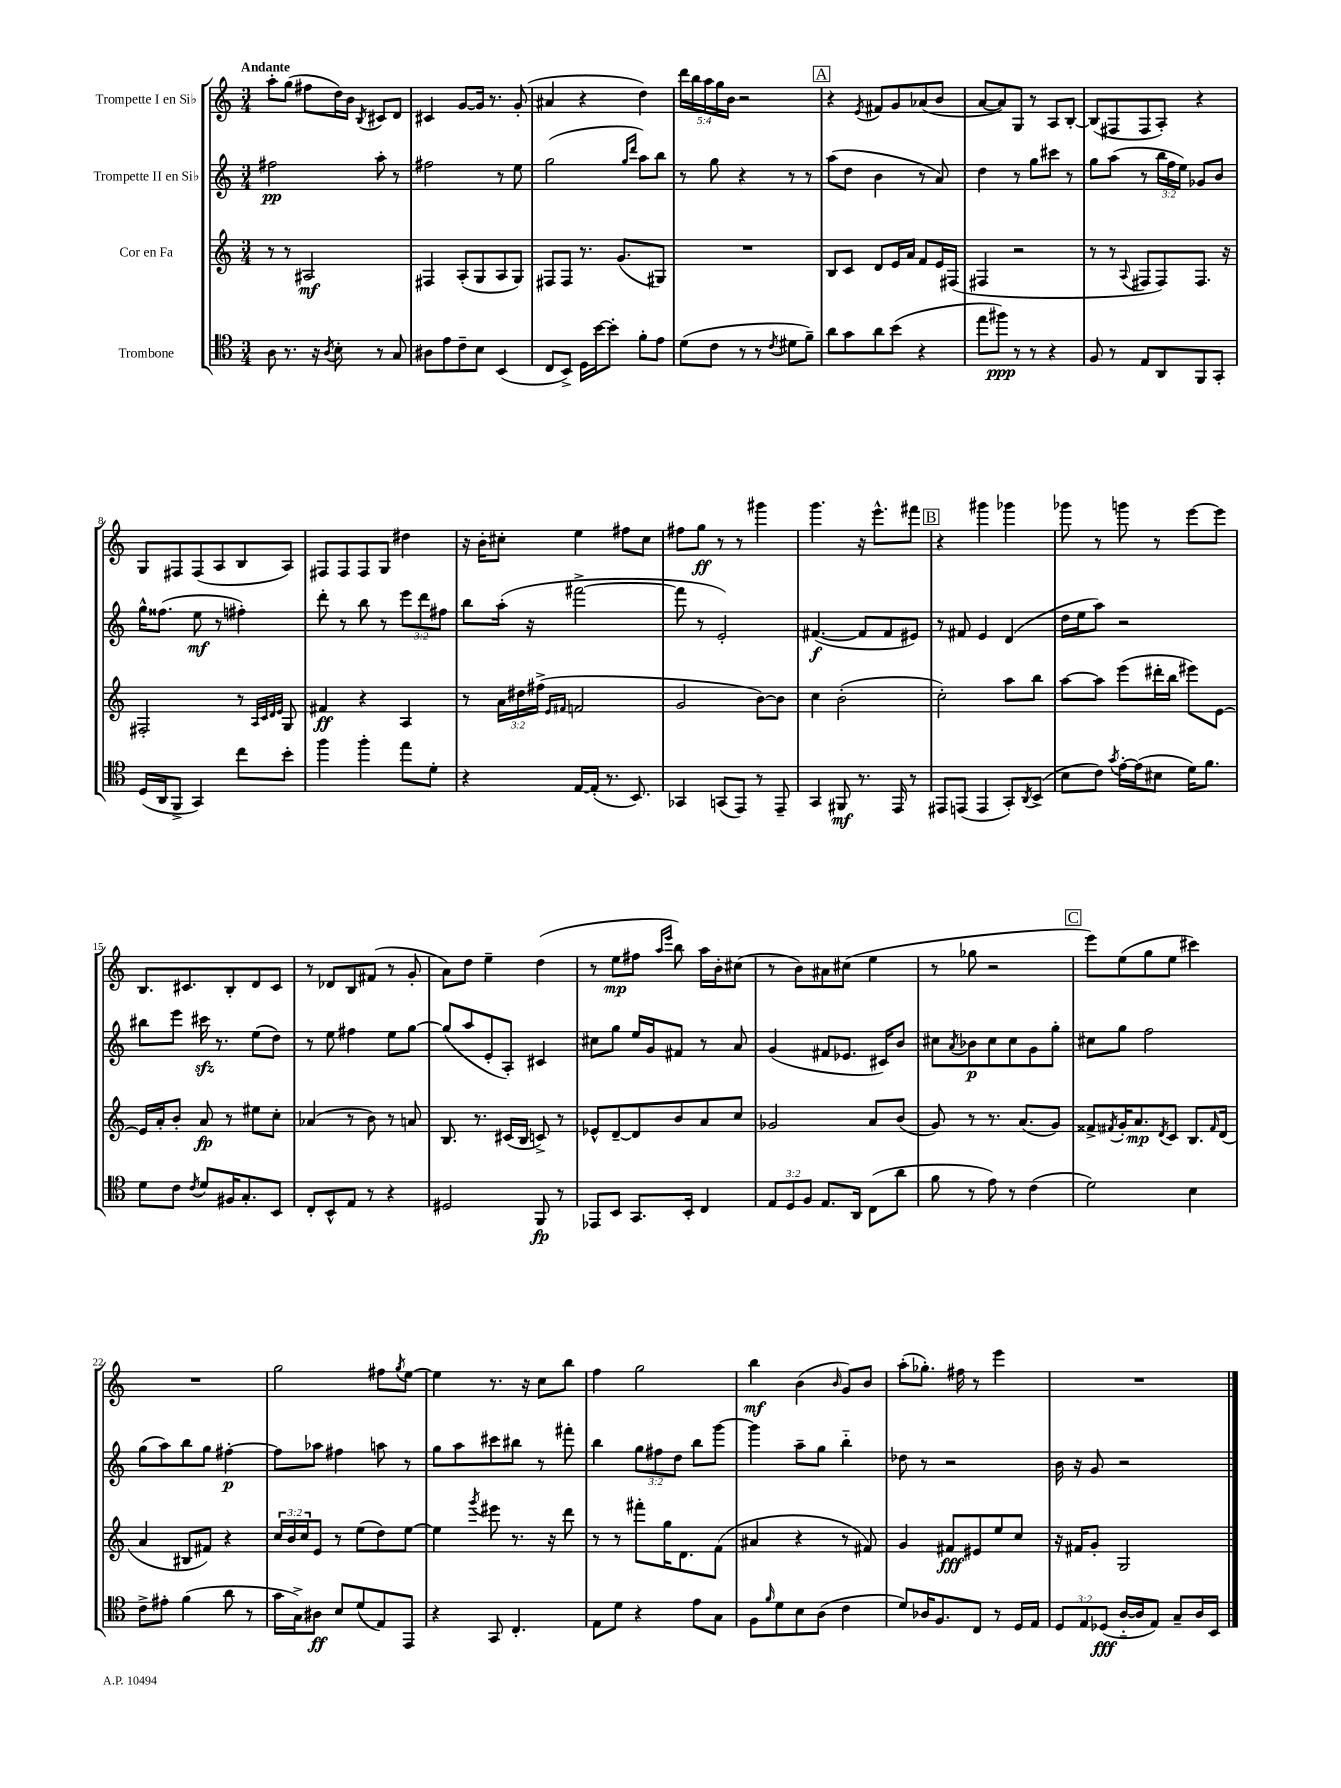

**kern	**kern	**kern	**kern
*staff4	*staff3	*staff2	*staff1
*clefC4	*clefG2	*clefG2	*clefG2
*k[]	*k[]	*k[]	*k[]
*M3/4	*M3/4	*M3/4	*M3/4
8A	8r	2ff#	8aa'
8.r	8r	.	(8gg
.	2A#	.	8ff#
16r	.	.	.
8qA	.	.	.
8B'	.	.	16dd)
.	.	.	16b
.	.	.	8qB
8r	.	8aa'	8c#
8G	.	8r	8d
=	=	=	=
8A#	4F#	2ff#	4c#
8e	.	.	.
8c~	(8A'	.	[8g
8B	8G	.	16g]
.	.	.	8.r
(4BB	8A	8r	.
.	8G)	8ee	(8g'
=	=	=	=
8C	8F#	(2gg	4a#
8BB^)	8F#	.	.
16D	8.r	.	4r
[16b	.	.	.
8b']	.	.	.
.	(8.g	.	.
.	.	16qqgg	.
.	.	16qqddd	.
8f'	.	8aa)	4dd)
8e	8G#)	8bb	.
=	=	=	=
(8d	2.r	8r	20ddd
.	.	.	20bb
.	.	.	20aa
8c	.	8gg	.
.	.	.	20gg
.	.	.	20b
8r	.	4r	2r
8r	.	.	.
8qc	.	.	.
8d#	.	8r	.
8f~)	.	8r	.
=	=	=	=
8a	8B	(8aa	4r
8g	8c	8dd	.
.	.	.	8qe
8a	8d	4b	8f#
(8b	16e	.	8g
.	16a	.	.
4r	8f	8r	(8a-
.	16e	8a)	8b
.	(16F#	.	.
=	=	=	=
8ee	4F#	4dd	[8a
8ff#)	.	.	8a])
8r	2r	8r	8G
8r	.	8gg	8r
4r	.	8ccc#	8A
.	.	8r	[8B'
=	=	=	=
8F	8r	8gg	(8B]
8r	8r	(8aa	8F#
.	8qqA	.	.
8E	8F#	8r	8F#
8AA	8F#)	24bb	8A')
.	.	24ff	.
.	.	24ee)	.
8FF	8.F#	8g-	4r
8GG'	.	8b	.
.	16r	.	.
=	=	=	=
(16D	2F#'	16gg^^	8G
16AA	.	(8.ff##	.
8FF^	.	.	8F#
4GG)	.	8ee	(8F#
.	.	8r	8A
8cc	8r	4ff#')	8B
.	32qqA	.	.
.	32qqc	.	.
.	32qqd	.	.
.	32qqe	.	.
8b'	8G	.	8A)
=	=	=	=
4ff	4f#	8ddd'	8F#
.	.	8r	8F#
4ff'	4r	8bb	8F#
.	.	8r	8G
8ee	4A	12eee	4dd#
.	.	12ddd	.
8d'	.	.	.
.	.	12ff#	.
=	=	=	=
4r	8r	8bb	16r
.	.	.	16b'
.	24a	(16aa'	8cc#'
.	24dd#	.	.
.	.	16r	.
.	(24ff#^	.	.
.	16qqe	.	.
.	16qqf#	.	.
[16E	2f	[2fff#^	4ee
(16E']	.	.	.
8.r	.	.	.
.	.	.	8ff#
8.BB)	.	.	.
.	.	.	8cc#
=	=	=	=
4GG-	2g	8fff#]	8ff#
.	.	8r	8gg
(8GG	.	2e')	8r
8EE)	.	.	8r
8r	[8b)	.	4ggg#
8EE~	8b]	.	.
=	=	=	=
4GG	4cc	([4.f#	4.ggg
8FF#	(2b'	.	.
8.r	.	8f#]	16r
.	.	.	8.eee^^
.	.	8f#	.
16EE	.	.	.
8r	.	8e#)	8fff#
=	=	=	=
8EE#	2cc')	8r	4r
(8EE	.	8f#	.
4EE	.	4e	4ggg#
8GG')	8aa	(4d	4ggg-
8qAA	.	.	.
(8BB^	8bb	.	.
=	=	=	=
8B	[8aa	16dd	8ggg-
.	.	16ee	.
8c)	8aa]	8aa)	8r
8qg	.	.	.
[16e'	(8eee	2r	8ggg
(16e]	.	.	.
8B#	16ddd#'	.	8r
.	16bb	.	.
16d)	8eee#)	.	[8eee
8.f	.	.	.
.	[8e	.	8eee]
=	=	=	=
8d	16e]	8bb#	8.B
.	16a'	.	.
8c	8b'	8eee	.
.	.	.	8.c#
8qc	.	.	.
8d	8a	16ccc#	.
.	.	8.r	.
16F#	8r	.	8B'
8.G'	.	.	.
.	8ee#	(8ee	8d
8BB	8cc'	8dd)	8c#
=	=	=	=
8C'	(4a-	8r	8r
8BB^^	.	8ee	8d-
8E	8r	4ff#	8B
8r	8b)	.	(8f#
4r	8r	8ee	8r
.	8a	[8gg	8g'
=	=	=	=
2D#	8.B	(8gg]	8a)
.	.	8aa	8dd
.	8.r	.	.
.	.	8e'	4ee~
.	(16c#	8A')	.
.	16B	.	.
8FF	8c^)	4c#	(4dd
8r	8r	.	.
=	=	=	=
8EE-	8e-^^	8cc#	8r
8BB	[8d~	8gg	8ee
8.GG	8d]	16ee	8ff#
.	.	16g	.
.	.	.	16qqaa
.	.	.	16qqeee
.	8b	8f#	8bb)
16BB'	.	.	.
4C	8a	8r	16aa
.	.	.	16b'
.	8cc	8a	(8cc#
=	=	=	=
12E	2g-	(4g	8r
12D	.	.	.
.	.	.	8b)
12F	.	.	.
8.E	.	8f#	8a#
.	.	8.e-	(8cc#
16AA	.	.	.
(8C	8a	.	4ee
.	.	16c#)	.
8a	(8b	8b	.
=	=	=	=
8f	8g)	8cc#	8r
.	.	8qa	.
8r	8r	8b-	8gg-
8e)	8.r	8cc#	2r
8r	.	8cc#	.
.	(8.a	.	.
(4c	.	8g	.
.	8g)	8gg'	.
=	=	=	=
2d)	8f##^	8cc#	8eee)
.	8qf#	.	.
.	16g'	8gg	(8ee
.	8.a	.	.
.	.	2ff	8gg
.	8qd	.	.
.	8c	.	8ee
4B	8.B	.	4ccc#)
.	16qqf#	.	.
.	(16d	.	.
=	=	=	=
8c^	4a	(8gg	2.r
8e#'	.	8aa)	.
(4f	8B#	8bb	.
.	8f#)	8gg	.
8a	4r	[4ff#'	.
8r	.	.	.
=	=	=	=
16g	24cc	8ff#]	2gg
.	24b	.	.
16G^)	.	.	.
.	24cc	.	.
8A#	8e	8aa-	.
8B	8r	4ff#	.
(8d	(8ee	.	.
8E)	8dd)	8aa	8ff#
.	.	.	8qgg
8EE	[8ee	8r	[8ee
=	=	=	=
4r	4ee]	8gg	4ee]
.	.	8aa	.
.	8qggg	.	.
8GG	8eee#	8ccc#	8.r
4.C'	8.r	8bb#	.
.	.	.	16r
.	.	8r	8cc
.	16r	.	.
.	8ddd	8fff#'	8bb
=	=	=	=
8E	8r	4bb	4ff
8d	8r	.	.
4r	8fff#'	12gg	2gg
.	.	12ff#	.
.	16gg	.	.
.	.	12dd	.
.	8.d	.	.
8e	.	8bb	.
8G	(8f	[8ggg	.
=	=	=	=
8F	4a#	4ggg]	4bb
16qqf	.	.	.
8d	.	.	.
8B	4r	8aa~	(4b
(8A	.	8gg	.
.	.	.	16qqb
4c	8r	4bb'~	8g)
.	8f#)	.	8b
=	=	=	=
8d)	4g	8dd-	(8aa'
16A-	.	8r	8.gg-')
8.F	.	.	.
.	8f#	2r	.
.	.	.	16ff#
8C	8e#	.	8r
8r	8ee	.	4eee
16D	8cc	.	.
16E	.	.	.
=	=	=	=
12D	16r	16b	2.r
.	16f#	16r	.
12E	.	.	.
.	8g'	8g	.
(12D-	.	.	.
[16A'~	2G	2r	.
16A]	.	.	.
8E)	.	.	.
8G~	.	.	.
16A	.	.	.
16BB	.	.	.
==	==	==	==
*-	*-	*-	*-
